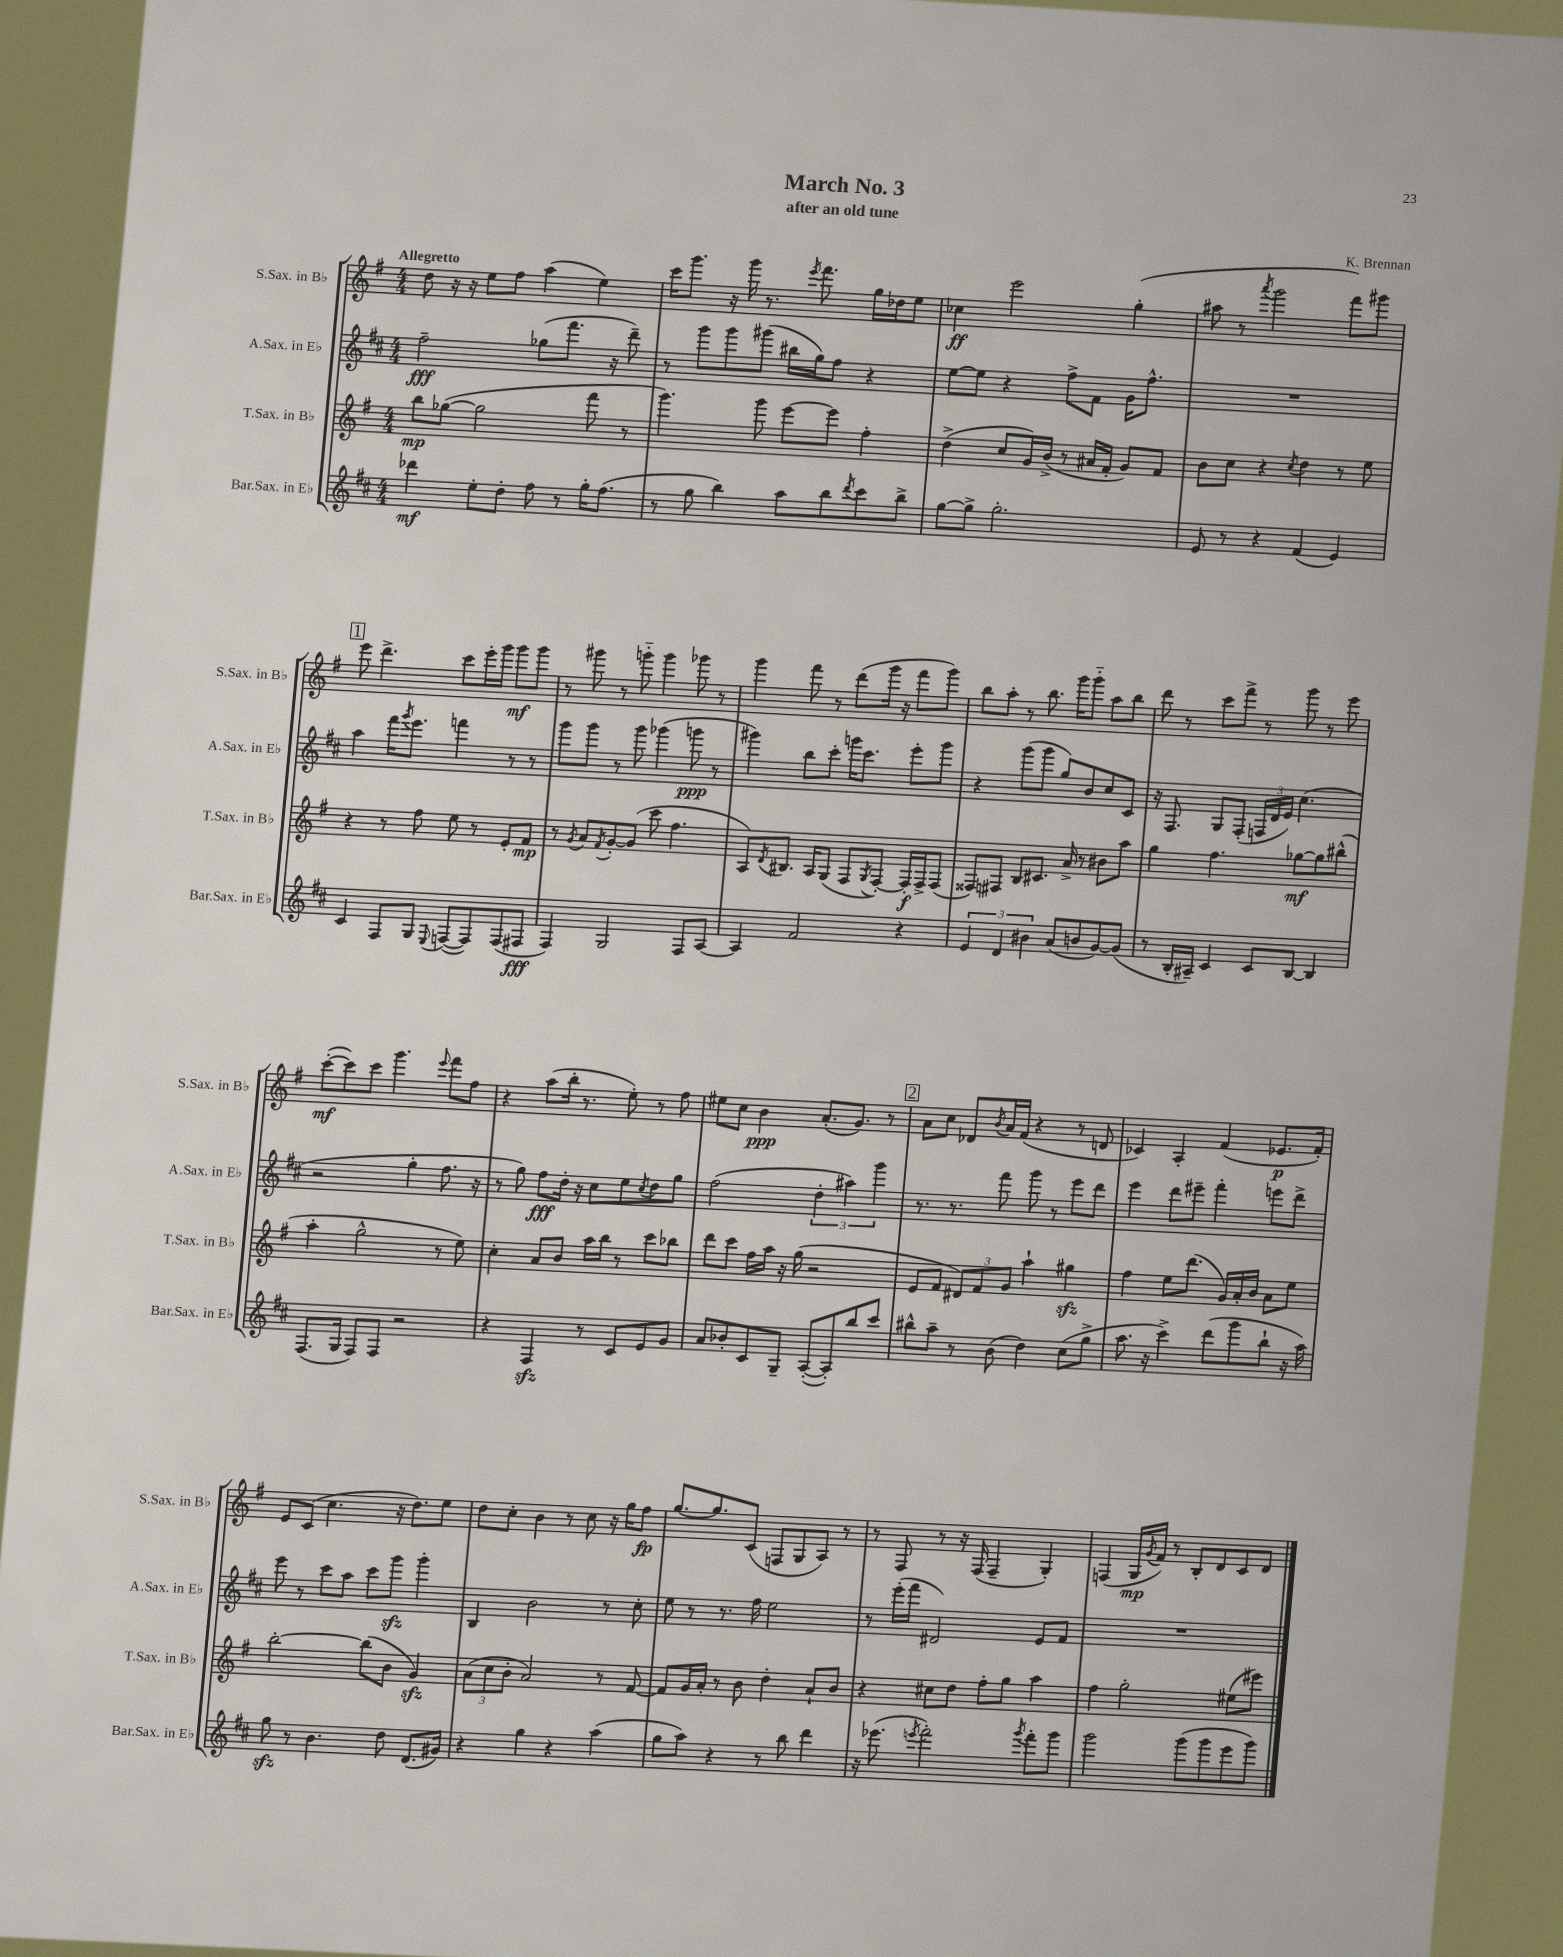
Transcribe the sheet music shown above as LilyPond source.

\header { title = "March No. 3" composer = "K. Brennan" subtitle = "after an old tune" }
<<
\new StaffGroup <<
\new Staff = "s0" \with { instrumentName = "S.Sax. in Bb" shortInstrumentName = "S.Sax. in Bb" } {
    \clef treble \key g \major \numericTimeSignature \time 4/4 \tempo "Allegretto"
    d''8 r16 r16 e''8 fis''8 a''4( e''4) |
    c'''16 g'''8. r16 g'''16 r8. \acciaccatura { e'''8 } fis'''8. g''16 des''16 e''8 |
    ces''4\ff e'''2 g''4-.( |
    ais''8 r8 \acciaccatura { a'''8 } g'''2 fis'''8) gis'''8 |
    \mark \markup { \box "1" } e'''8 d'''4.-> c'''8 e'''16-. g'''16 g'''8\mf g'''8 |
    r8 gis'''8 r8 g'''8-_ g'''4 ges'''8 r8 |
    g'''4 fis'''8 r8 d'''8( g'''16 r16 fis'''8 g'''8) |
    b''8 a''8-. r8 b''8. g'''16 g'''8-_ a''8 b''8 |
    d'''8 r8 c'''8 fis'''8-> r8 g'''8 r8 e'''8 |
    c'''8~-.\mf( c'''8) c'''8 g'''4. \appoggiatura { e'''8 } fis'''8 fis''8 |
    r4 a''8( b''16-. r8. e''8-.) r8 fis''8 |
    eis''8 c''8 b'4\ppp a'8.-.( g'8.) r8 |
    \mark \markup { \box "2" } a'8 c''8 des'8 \acciaccatura { b'8 } a'16 fis'16( r4 r8 d'8 |
    ces'4) a4-. fis'4( ees'8.\p fis'16-.) |
    e'8 c'8( c''4. r16 d''8.) e''8 |
    d''8 c''8-. b'4 r8 c''8 r16 g''16 fis''8\fp |
    g''8.~ g''8. c'8( f8 g8 a8) r8 |
    r8 fis8 r8 r16 fis16( fis4-- g4-.) |
    f4( g16\mp \acciaccatura { g'8 } fis'16) r8 b8-. d'8 c'8 d'8 \bar "|." |
}
\new Staff = "s1" \with { instrumentName = "A.Sax. in Eb" shortInstrumentName = "A.Sax. in Eb" } {
    \clef treble \key d \major \numericTimeSignature \time 4/4
    fis''2--\fff ges''8( fis'''8. r16 d'''8--) |
    r8 g'''8 g'''8 gis'''8( bis''16 g''16) fis''8 r4 |
    e''8~ e''8 r4 fis''8-> fis'8 g'16 fis''8.-^ |
    R1 |
    \mark \markup { \box "1" } a''4 fis'''16 \acciaccatura { g'''8 } e'''8. f'''4 r8 r8 |
    g'''8 g'''8 r8 g'''8 ges'''4( g'''8\ppp r8 |
    gis'''4) b''8 cis'''8-. g'''16 cis'''8. e'''8-. g'''8 |
    r4 g'''8( g'''8 g''8) b'8 cis''8 cis'8 |
    r16 fis8. g8 fis8-.( \tuplet 3/2 { f16 d'16 e'16) } cis''4.( |
    r2 g''4-. fis''8. r16 |
    r8 g''8) fis''8\fff d''16-. r16 cis''8 e''8 \acciaccatura { cis''8 } d''8 g''8 |
    fis''2( \tuplet 3/2 { d''4-. ais''4) g'''4 } |
    \mark \markup { \box "2" } r8. r8. fis'''8 g'''8 r8 e'''8 d'''8 |
    e'''4 d'''8 eis'''8-- fis'''4-. e'''8 d'''8-> |
    e'''8 r8 cis'''8 a''8 cis'''8 g'''8\sfz g'''4-. |
    b4 b'2 r8 cis''8-. |
    e''8 r8 r8. fis''16 e''2 |
    r8 e'''16-.( fis'''16 dis'2) e'8 fis'8 |
    R1 \bar "|." |
}
\new Staff = "s2" \with { instrumentName = "T.Sax. in Bb" shortInstrumentName = "T.Sax. in Bb" } {
    \clef treble \key g \major \numericTimeSignature \time 4/4
    b''8\mp ges''8~( ges''2 fis'''8 r8 |
    g'''4.) g'''8 e'''8~ e'''8 fis''4-. |
    d''4->( c''8 g'16) b'16->( r8 ais'16 fis'16-. g'8) fis'8 |
    b'8 c''8 r4 \acciaccatura { c''8 } d''4 r8 e''8 |
    \mark \markup { \box "1" } r4 r8 fis''8 e''8 r8 e'8-. fis'8\mp |
    r8 \acciaccatura { g'8 } a'8 \acciaccatura { fis'8 } g'8~-. g'8( c'''8 fis''4. |
    a8) \acciaccatura { d'8 } bis8. a16 g8( fis8 \acciaccatura { g8 } fis8~-.) fis16-.\f fis16-> fis8( |
    fisis8) fis8 b8 cis'8. a'16-> r8 bis'8 a''8 |
    g''4 fis''4. ges''8~\mf ges''8 bis''8-^( |
    a''4-. g''2-^ r8 e''8) |
    c''4-. a'8 b'8 a''16 b''16 r8 c'''8 bes''8 |
    d'''8 c'''8 fis''16 a''16 r16 g''16( r2 |
    \mark \markup { \box "2" } e'8 fis'8 \tuplet 3/2 { dis'8) fis'8 g'8 } a''4-! gis''4\sfz |
    fis''4 e''8 d'''8.( g'16) a'16-. b'16 a'8 e''8 |
    b''2~-. b''8( b'8 g'4\sfz) |
    \tuplet 3/2 { a'8( c''8 b'8-. } a'2) r8 fis'8~ |
    fis'8 g'16 a'16-. r8 b'8 d''4-. a'8-! b'8 |
    r4 cis''8 d''8 fis''8-. g''8 a''4 |
    fis''4 g''2-. eis''8( eis'''8) \bar "|." |
}
\new Staff = "s3" \with { instrumentName = "Bar.Sax. in Eb" shortInstrumentName = "Bar.Sax. in Eb" } {
    \clef treble \key d \major \numericTimeSignature \time 4/4
    des'''4\mf e''8-. d''8-. fis''8 r8 g''16-. fis''8.( |
    r8 g''8 b''4) a''8 b''8 \acciaccatura { d'''8 } cis'''8 b''8-> |
    g''8~ g''8-> g''2.-. |
    e'8 r8 r4 fis'4( e'4) |
    \mark \markup { \box "1" } cis'4 fis8 g8 \appoggiatura { e8 } f8~( f8) f8( fis8\fff |
    fis4) g2 fis8 a8~ |
    a4 fis'2 r4 |
    \tuplet 3/2 { e'4 d'4 bis'4 } a'8( b'8 g'8~) g'8( |
    r8 b16-. ais16--) cis'4 cis'8 b8~ b4 |
    fis8.( g16 fis8) fis8 r2 |
    r4 fis4\sfz r8 cis'8 e'8 g'8 |
    a'8 bes'8-. cis'8 g8-- a8~-.( a8-.) b''8 cis'''8 |
    \mark \markup { \box "2" } bis''8-^ a''8-- r8 b'8( d''4) cis''8( g''8-> |
    a''8. r16 cis'''4->) d'''8( g'''8 b''8-! r16 a''16) |
    g''8\sfz r8 b'4. d''8 d'8.( gis'16) |
    r4 g''4 r4 a''4( |
    g''8 a''8) r4 r8 b''8 d'''4 |
    r16 ees'''8.( \acciaccatura { e'''8 } fis'''2-.) \acciaccatura { g'''8 } fis'''8-. g'''8 |
    g'''2 g'''8( g'''8 e'''8 g'''8) \bar "|." |
}
>>
>>
\layout { \context { \Score \remove "Bar_number_engraver" } }
